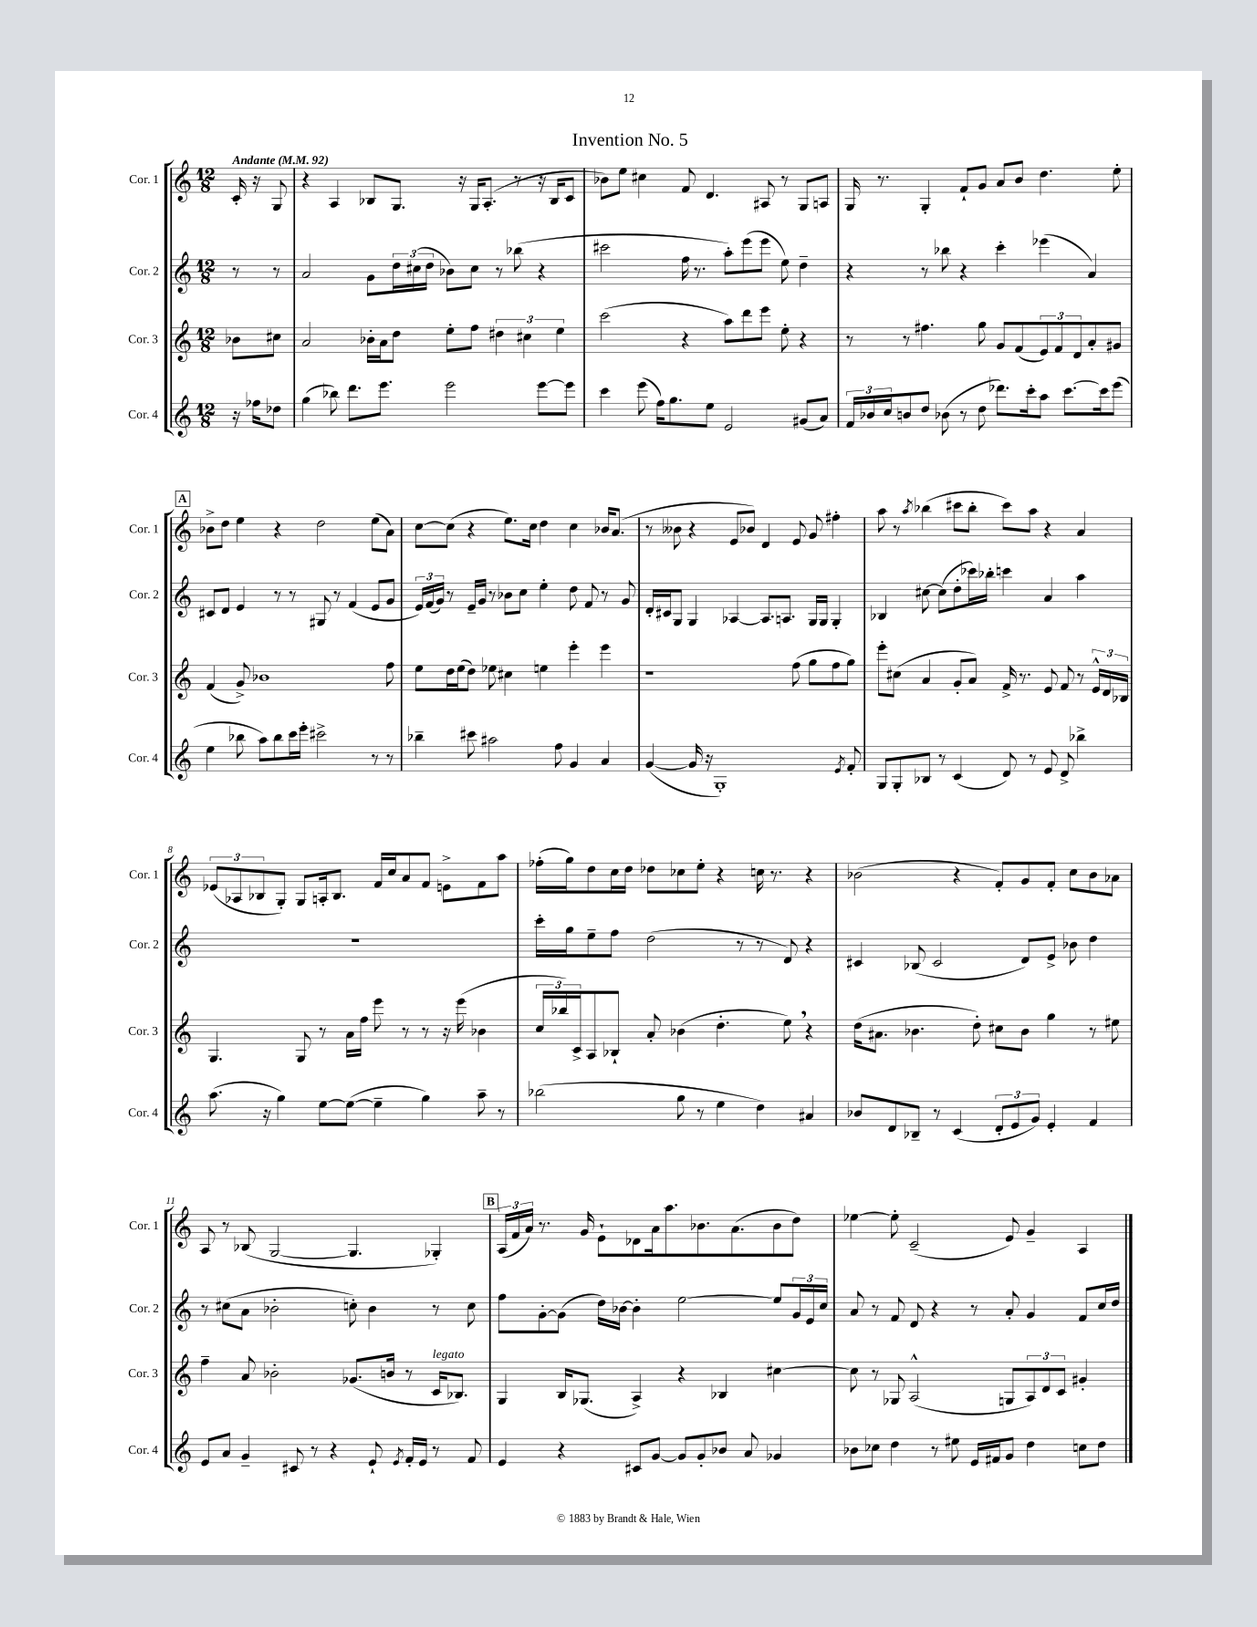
\header { title = "Invention No. 5" }
<<
\new StaffGroup <<
\new Staff = "s0" \with { instrumentName = "Cor. 1" shortInstrumentName = "Cor. 1" } {
    \clef treble \key c \major \numericTimeSignature \time 12/8 \partial 4 \tempo "Andante" 4 = 92
    c'16-. r16 g8 |
    r4 a4 bes8 g8. r16 g16 a8.-.( r8 r16 bes16 c'8 |
    bes'8) e''8 cis''4 f'8 d'4. ais8 r8 g8 a8 |
    g16 r8. g4-. f'8-! g'8 a'8 b'8 d''4. e''8-. |
    \mark \markup { \box "A" } bes'8-> d''8 e''4 r4 d''2 e''8( a'8) |
    c''8~ c''8( r4 e''8.) c''16 d''4 c''4 bes'16 a'8.( |
    r8 beses'8 r4 e'8 bes'8) d'4 e'8 g'8 fis''4-. |
    a''8 r8 \acciaccatura { a''8 } bes''4( cis'''8 bes''8-. cis'''8) a''8 r4 a'4 |
    \tuplet 3/2 { ees'8( aes8 bes8 } g8-.) g8 a16-. bes8. f'16 c''16 a'8 f'8 e'8-> f'8 a''8 |
    fes''16-.( g''16) d''8 c''16 d''16 des''8 ces''8 e''8-. r4 c''16 r8. r4 |
    bes'2( r4 f'8-.) g'8 f'8-. c''8 bes'8 aes'8 |
    a8 r8 bes8( g2~ g4. ges4-.) |
    \mark \markup { \box "B" } \tuplet 3/2 { a16( f'16 a'16) } r8. g'16 e'8-! des'8 a'16 a''8. bes'8. a'8.( bes'8 d''8) |
    ees''4~ ees''8-. c'2--( e'8) g'4-- a4 \bar "|." |
}
\new Staff = "s1" \with { instrumentName = "Cor. 2" shortInstrumentName = "Cor. 2" } {
    \clef treble \key c \major \numericTimeSignature \time 12/8 \partial 4
    r8 r8 |
    a'2 g'8 \tuplet 3/2 { d''16 cis''16( d''16 } bes'8) cis''8 r8 bes''8( r4 |
    cis'''2 f''16 r8. a''8-.) e'''8( e'''8 e''8) d''4-- |
    r4 r8 bes''8 r4 c'''4-. ees'''4( a'4) |
    \mark \markup { \box "A" } cis'8 d'8 e'4 r8 r8 gis8 r8 f'4( e'8 g'8 |
    \tuplet 3/2 { e'16) f'16( g'16) } r8 e'16-- g'16 r8 bes'8 c''8 e''4-. d''8 f'8 r8 g'8 |
    d'16-. cis'16 g8 g4 aes4~ aes8. a8. g16 g16 g4-. |
    bes4 cis''8~ cis''8( d''8-. ces'''16) bes''16-. c'''4 a'4 a''4 |
    R1. |
    c'''16-. g''16 e''8-- f''8 d''2( r8 r8 d'8) r4 |
    cis'4 bes8( cis'2 d'8) e'8-> bes'8 d''4 |
    r8 cis''8( a'8 bes'2-. c''8-.) bes'4 r8 c''8 |
    \mark \markup { \box "B" } f''8 g'8~-. g'8( d''16) bes'16~ bes'4-. e''2~ e''8 \tuplet 3/2 { g'16 e'16 c''16 } |
    a'8 r8 f'8 d'8 r4 r8 a'8-. g'4 f'8 c''16 d''16 \bar "|." |
}
\new Staff = "s2" \with { instrumentName = "Cor. 3" shortInstrumentName = "Cor. 3" } {
    \clef treble \key c \major \numericTimeSignature \time 12/8 \partial 4
    bes'8 cis''8 |
    a'2 bes'16-. a'16 d''8 e''8-. f''8 \tuplet 3/2 { dis''4 cis''4 e''4 } |
    c'''2( r4 a''8) d'''8 e'''8 e''8-. r4 |
    r8 r8 fis''4. g''8 g'8 f'8( \tuplet 3/2 { e'8) f'8 d'8 } a'8-. gis'8 |
    \mark \markup { \box "A" } f'4( g'8->) bes'1 f''8 |
    e''8 d''16 e''16( d''8) ees''8 cis''4 e''4 e'''4-. e'''4 |
    r1 f''8( g''8 f''8 g''8) |
    e'''8-. cis''8( a'4 g'8-. a'8) f'16-> r8. e'8 f'8 r8 \tuplet 3/2 { e'16-^ d'16 bes16 } |
    g4. g8 r8 a'16 f''16 e'''8 r8 r8 r16 e'''16( bes'4 |
    \tuplet 3/2 { c''16 bes''16) c'16-> } a8 bes8-! a'8-. bes'4( d''4.-. e''8) \breathe r4 |
    d''16( ais'8. bes'4. d''8-.) cis''8 bes'8 g''4 r8 eis''8 |
    f''4-- a'8 bes'2-. ges'8.( b'16 r8 c'16^\markup { \italic "legato" } bes8.) |
    \mark \markup { \box "B" } g4 b16 ges8.( a4->) r4 bes4 cis''4~ |
    cis''8 r8 ges8 a2-^( g8 \tuplet 3/2 { a8) d'8 c'8 } gis'4-. \bar "|." |
}
\new Staff = "s3" \with { instrumentName = "Cor. 4" shortInstrumentName = "Cor. 4" } {
    \clef treble \key c \major \numericTimeSignature \time 12/8 \partial 4
    r16 fes''16 des''8 |
    g''4( bes''8) d'''8. e'''8. e'''2 e'''8~ e'''8 |
    c'''4 e'''8( f''16) g''8. e''8 e'2 gis'8( a'8) |
    \tuplet 3/2 { f'16 bes'16 c''16 } b'8 d''8 bes'8( r8 d''8 des'''8.) c'''16-. a''8 c'''8.~ c'''16 e'''8( |
    \mark \markup { \box "A" } e''4 bes''8 a''8) bes''8 c'''16 e'''16-. cis'''2-> r8 r8 |
    bes''4-- cis'''8 ais''2 f''8 g'4 a'4 |
    g'4~( g'16 r16 g1-.) \acciaccatura { e'8 } f'8-. |
    g8 g8-. bes8 r8 c'4( d'8) r8 e'8 d'8-> bes''4-> |
    a''8.( r16 g''4) e''8~ e''8~( e''4-- g''4) a''8-- r8 |
    bes''2( g''8 r8 e''4 d''4) ais'4 |
    bes'8 d'8 bes8-- r8 c'4( \tuplet 3/2 { d'8-. e'8 g'8) } e'4-. f'4 |
    e'8 a'8 g'4-- cis'8 r8 r4 e'8-! \acciaccatura { e'8 } f'16-. e'16 r8 f'8 |
    \mark \markup { \box "B" } e'4 r4 cis'8 g'8~ g'8 g'8-. bes'8 a'8 ges'4 |
    bes'8 ces''8 d''4 r8 eis''8 e'16 fis'16 g'8 d''4 c''8 d''8 \bar "|." |
}
>>
>>
